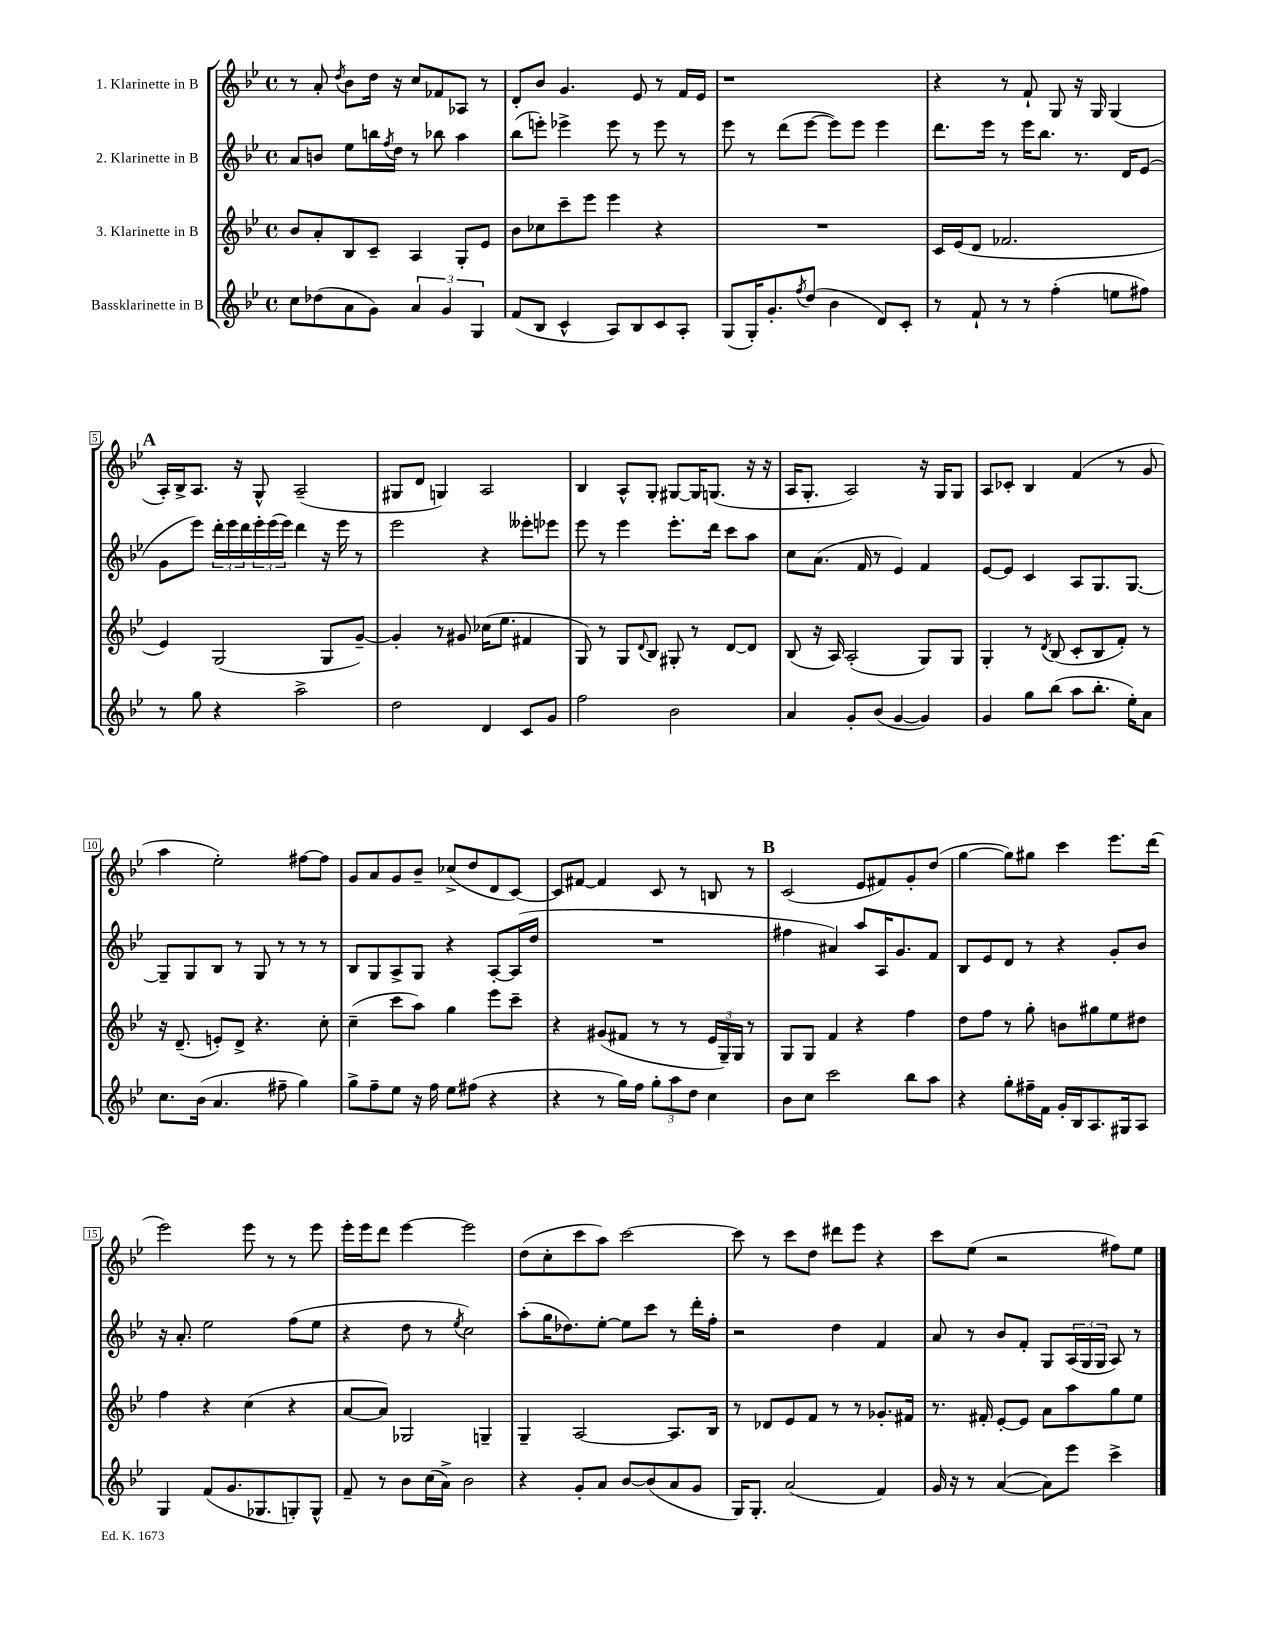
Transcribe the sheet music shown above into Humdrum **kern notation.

**kern	**kern	**kern	**kern
*part4	*part3	*part2	*part1
*staff4	*staff3	*staff2	*staff1
*I"Bassklarinette in B	*I"3. Klarinette in B	*I"2. Klarinette in B	*I"1. Klarinette in B
*clefG2	*clefG2	*clefG2	*clefG2
*k[b-e-]	*k[b-e-]	*k[b-e-]	*k[b-e-]
*M4/4	*M4/4	*M4/4	*M4/4
*met(c)	*met(c)	*met(c)	*met(c)
=1	=1	=1	=1
8cc\L	8b-/L	8a/L	8r
(8dd-X\	8a'/	8bn/J	8a'/
.	.	.	8qdd/
8a\	8B-/	8ee-\L	8b-\L
8g\J)	8c~/J	16bbn\L	16dd\Jk
.	.	8qff/	.
.	.	16dd\JJ	16r
6a/	4A/	8r	8cc/L
.	.	8bb-X\	8f-X/
6g/	.	.	.
.	8G'/L	4aa\	8A-X/J
6G/	.	.	.
.	8e-/J	.	8r
=2	=2	=2	=2
(8f/L	8b-\L	(8bb-\L	8d'/L
8B-/J	8cc-X\	8eeen'\J)	8b-/J
4c^^/	8ccc~\	4eee-X^\	4.g/
.	8eee-\J	.	.
8A/L)	4eee-\	8eee-\	.
8B-/	.	8r	8e-/
8c/	4r	8eee-\	8r
8A'/J	.	8r	16f/LL
.	.	.	16e-/JJ
=3	=3	=3	=3
(8G/L	1r	8eee-\	1r
16G'/K)	.	8r	.
8.g'/	.	.	.
.	.	(8ddd\L	.
8qff/	.	.	.
(8dd/J	.	[8eee-\J	.
4b-\	.	8eee-\L])	.
.	.	8eee-\J	.
8d/L)	.	4eee-\	.
8c'/J	.	.	.
=4	=4	=4	=4
8r	16c/LL	8.ddd\L	4r
.	(16e-/J	.	.
8f`/	8d/J	.	.
.	.	16eee-\Jk	.
8r	2.f-X/	8r	8r
8r	.	16eee-\KL	8f`/
.	.	8.bb-\J	.
(4ff'\	.	.	8G/
.	.	8.r	16r
.	.	.	16G/
8een\L	.	.	(4G/
.	.	16d/KL	.
8ff#X\J)	.	(8e-/J	.
!!LO:LB:g=z
!!LO:REH:place=s1:t=A
=5	=5	=5	=5
8r	4e-/)	8g\L	16A'/LL)
.	.	.	16B-^/J
8gg\	.	8eee-\J)	8.A/J
4r	(2G/	24ddd'\LL	.
.	.	24eee-\	.
.	.	.	16r
.	.	24ddd\	.
.	.	24eee-'\	8G^^/
.	.	(24eee-\	.
.	.	24eee-\JJ)	.
2aa^\	.	4ddd\	(2A~/
.	8G/L	16r	.
.	.	16eee-\	.
.	[8g~/J)	8r	.
=6	=6	=6	=6
2dd\	4g'/]	2eee-\	8G#X/L
.	.	.	8d/J
.	8r	.	4Gn/)
.	8g#X/	.	.
4d/	(16cc-X\KL	4r	2A/
.	8.ee-\J	.	.
8c/L	4f#X/	8eee--X'\L	.
8g/J	.	8eee-X\J	.
=7	=7	=7	=7
2ff\	8G/)	8eee-\	4B-/
.	8r	8r	.
.	8G/L	4eee-\	8A^^/L
.	8qqd/	.	.
.	8B-/J	.	8G'/J
2b-\	8G#X'/	8.eee-'\L	[8G#X/L
.	8r	.	16G#/K]
.	.	16ddd\Jk	(8.Gn/J
.	[8d/L	8ccc\L	.
.	8d/J]	8aa\J	16r
.	.	.	16r
=8	=8	=8	=8
4a/	(8B-/	8cc\L	16A/KL
.	.	.	8.G'/J
.	16r	(8.a\J	.
.	16A/)	.	.
8g'/L	(2A'/	.	2A/)
.	.	16f/	.
(8b-/J	.	8r	.
[4g/	.	4e-/)	.
4g/])	8G/L)	4f/	16r
.	.	.	16G/KL
.	8G/J	.	8G/J
=9	=9	=9	=9
4g/	4G'/	[8e-/L	8A/L
.	.	8e-/J]	8c-X'/J
8gg\L	8r	4c/	4B-/
.	8qd/	.	.
(8bb-\J	(8B-/	.	.
8aa\L	8c'/L	8A/L	(4f/
8.bb-'\J	8B-/	8.G/	.
.	8f'/J)	.	8r
16ee-'\KL)	.	[8.G/J	.
8a\J	8r	.	8g/
!!LO:LB:g=z
=10	=10	=10	=10
8.cc\L	16r	8G~/L]	4aa\
.	(8.d~/	.	.
.	.	8G/	.
(16b-\Jk	.	.	.
4.a/	8en'/L)	8B-/J	2ee-'\)
.	8d^/J	8r	.
.	4.r	8G/	.
8ff#X~\	.	8r	.
4gg\)	.	8r	[8ff#X\L
.	8cc'\	8r	8ff#\J]
=11	=11	=11	=11
8gg^\L	(4cc~\	8B-/L	8g/L
8ff~\	.	8G/	8a/
8ee-\J	8ccc\L	8A^/	8g/
16r	8aa\J)	8G/J	8b-~/J
16ff\	.	.	.
8ee-\L	4gg\	4r	(8cc-X^/L
(8ff#X\J	.	.	8dd/
4r	8eee-\L	[8A'/L	8d/
.	8ccc~\J	(16A/L]	[8c/J)
.	.	16dd/JJ	.
=12	=12	=12	=12
4r	4r	1r	8c/L]
.	.	.	[8f#X/J
8r	(8g#X/L	.	4f#/]
16gg\LL)	8f#X/J	.	.
16ff\JJ	.	.	.
12gg'\L	8r	.	8c/
12aa\	.	.	.
.	8r	.	8r
12dd\J	.	.	.
4cc\	24e-/LL	.	8Bn/
.	24G~/)	.	.
.	24G/JJ	.	.
.	8r	.	8r
!!LO:REH:place=s1:t=B
=13	=13	=13	=13
8b-\L	8G/L	4ff#X\	(2c/
8cc\J	8G/J	.	.
2ccc\	4f/	4a#X/)	.
.	4r	8aa/L	8e-/L
.	.	16A/K	8f#X/)
.	.	8.g/	.
8bb-\L	4ff\	.	8g'/
8aa\J	.	8f/J	(8dd/J
=14	=14	=14	=14
4r	8dd\L	8B-/L	[4gg\
.	8ff\J	8e-/	.
8gg'\L	8r	8d/J	8gg\L])
16ff#X~\L	8gg'\	8r	8gg#X\J
16f\JJ	.	.	.
16g'/LL	8bn\L	4r	4ccc\
16B-/J	.	.	.
8.A/	8gg#X\	.	.
.	8ee-\	8g'/L	8.eee-\L
16G#X/k	.	.	.
8A/J	8dd#X\J	8b-/J	.
.	.	.	(16ddd\Jk
!!LO:LB:g=z
=15	=15	=15	=15
4G/	4ff\	16r	2eee-\)
.	.	8.a'/	.
(8f/L	4r	2ee-\	.
8.g/	.	.	.
.	(4cc\	.	8eee-\
8.G-X/	.	.	.
.	.	.	8r
8Gn'/)	4r	(8ff\L	8r
8G^^/J	.	8ee-\J	8eee-\
=16	=16	=16	=16
8f~/	[8a/L	4r	16eee-'\LL
.	.	.	16eee-\J
8r	8a/J])	.	8ddd\J
8b-\L	2G-X/	8dd\	[4eee-\
(16cc\L	.	8r	.
16a^\JJ)	.	.	.
.	.	8qee-/	.
2b-\	.	2cc\)	2eee-\]
.	4Gn~/	.	.
=17	=17	=17	=17
4r	4G~/	(8aa'\L	(8dd\L
.	.	16gg\K	8cc'\
.	.	8.dd-X\)	.
8g'/L	[2A/	.	8ccc\
8a/J	.	[8ee-'\J	8aa\J)
[8b-/L	.	8ee-\L]	[2ccc\
(8b-/]	.	8ccc\J	.
8a/	8.A/L]	8r	.
8g/J	.	16ddd'\LL	.
.	16B-/Jk	16ff'\JJ	.
=18	=18	=18	=18
16G/KL)	8r	2r	8ccc\]
8.G'/J	.	.	.
.	8d-X/L	.	8r
(2a/	8e-/	.	8ccc\L
.	8f/J	.	8dd\J
.	8r	4dd\	8ddd#X\L
.	8r	.	8eee-\J
4f/)	8.g-X'/L	4f/	4r
.	16f#X/Jk	.	.
=19	=19	=19	=19
16g/	8.r	8a/	8ccc\L
16r	.	.	.
8r	.	8r	(8ee-\J
.	16f#X'/	.	.
([4a/	[8e-'/L	8b-/L	2r
.	8e-/J]	8f'/J	.
8a\L])	8a\L	8G/L	.
8eee-\J	8aa\	(24A/L	.
.	.	24G/	.
.	.	24G/JJ	.
4ccc^\	8gg\	8A/)	8ff#X\L)
.	8ee-\J	8r	8ee-\J
==	==	==	==
*-	*-	*-	*-
